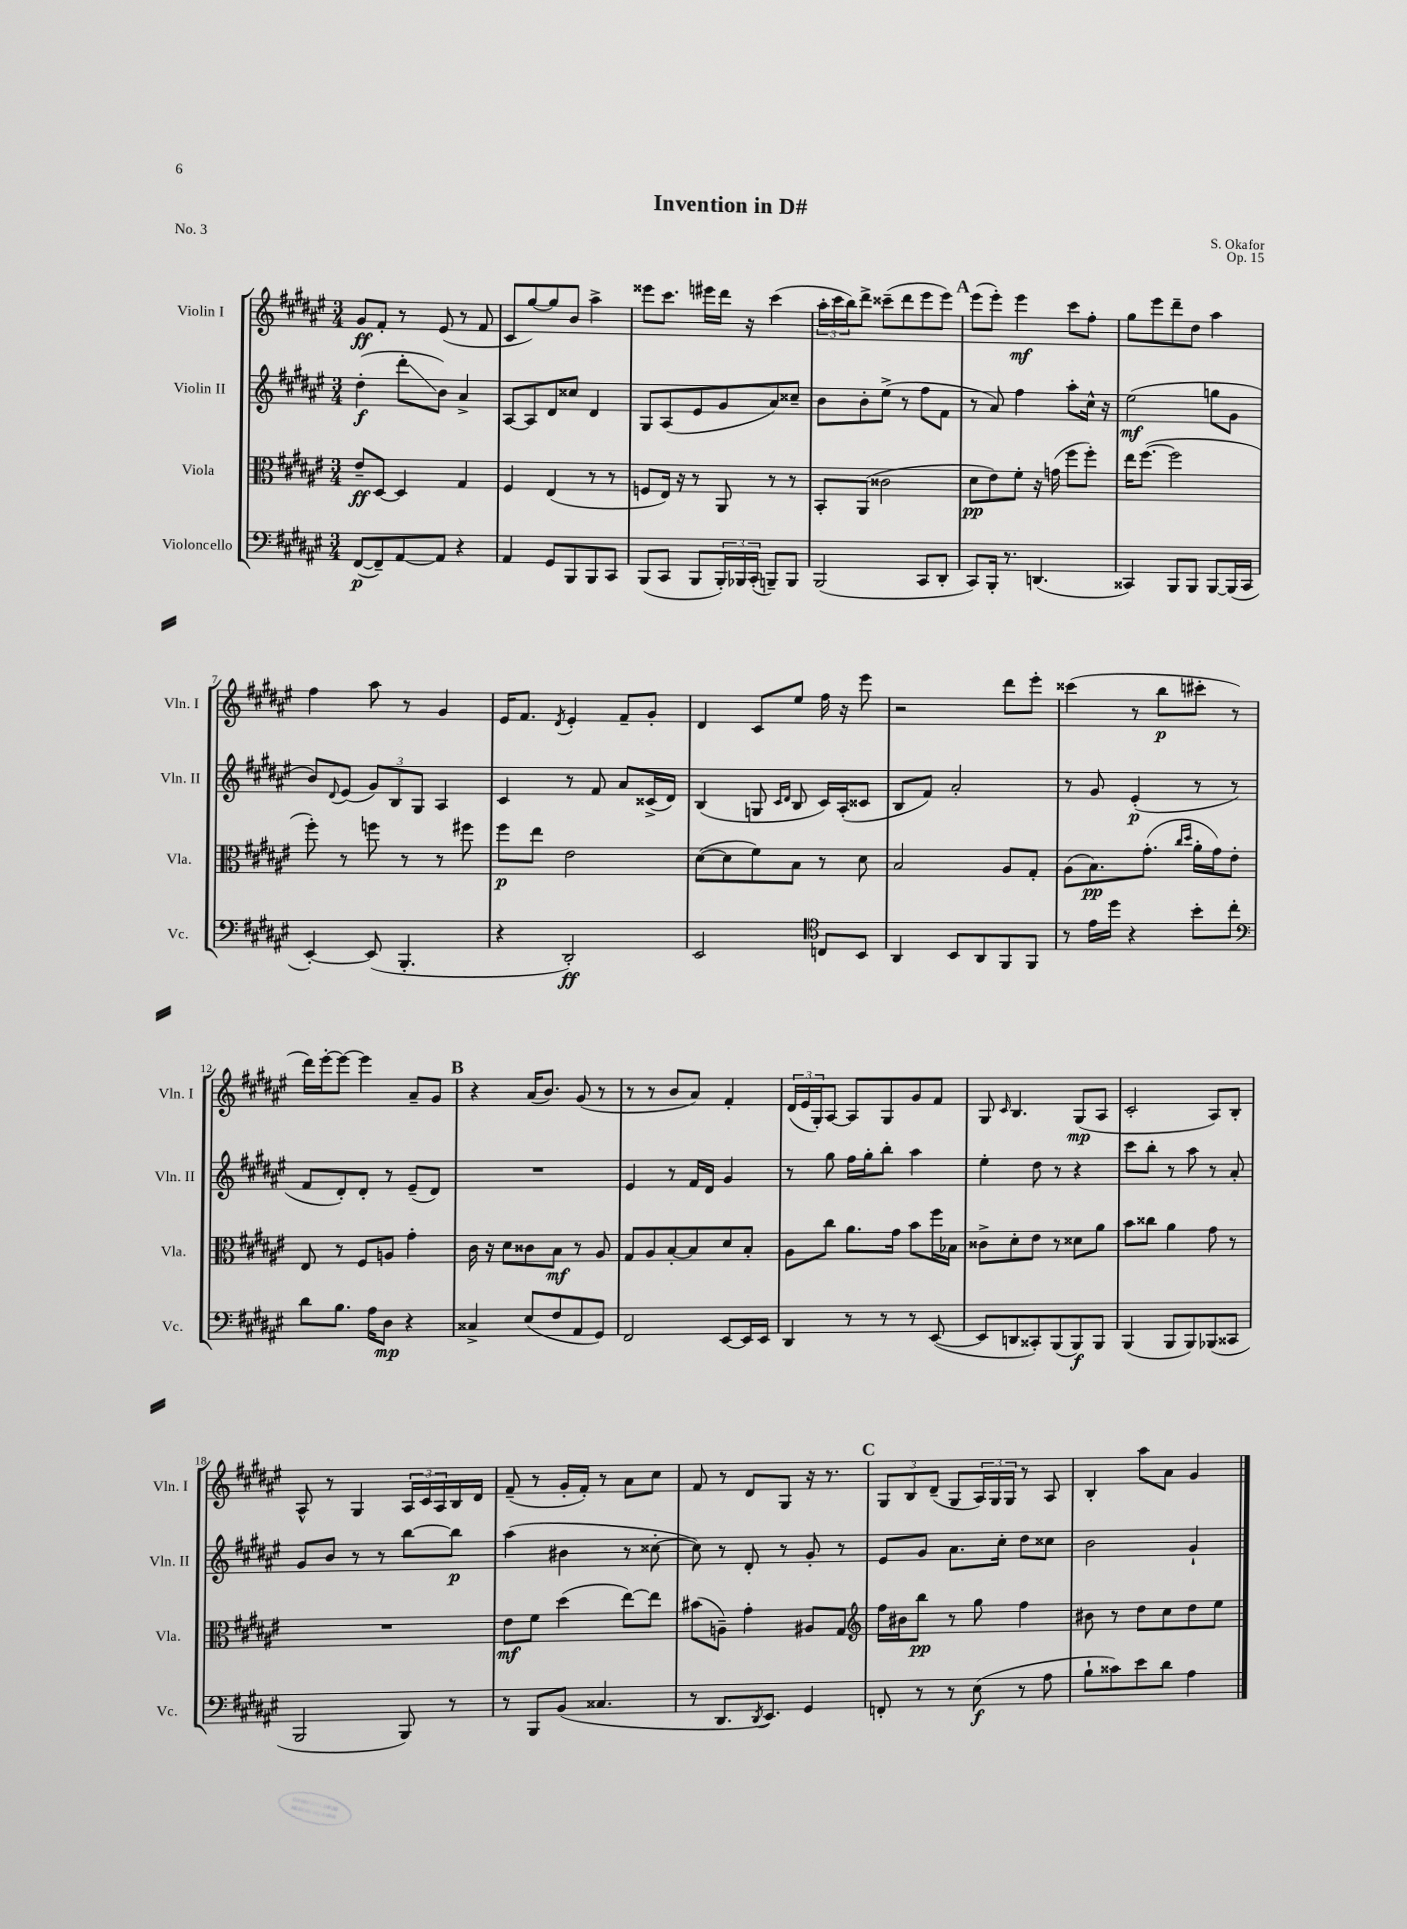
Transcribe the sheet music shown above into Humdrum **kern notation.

**kern	**kern	**kern	**kern
*staff4	*staff3	*staff2	*staff1
*clefF4	*clefC3	*clefG2	*clefG2
*k[f#c#g#d#a#e#]	*k[f#c#g#d#a#e#]	*k[f#c#g#d#a#e#]	*k[f#c#g#d#a#e#]
*M3/4	*M3/4	*M3/4	*M3/4
([8FF#	8e#~	(4dd#'	8g#
8FF#~])	[8D#	.	8f#'
[8AA#	4D#]	8ddd#'	8r
8AA#]	.	8b)	(8e#
4r	4G#	4a#^	8r
.	.	.	8f#
=	=	=	=
4AA#	4F#	[8A#	8c#
.	.	8A#]	[8gg#)
8GG#	(4E#	8d#	8gg#]
8BBB	.	8cc##	8b
8BBB	8r	4d#	4aa#^
8CC#	8r	.	.
=	=	=	=
(8BBB	8F	8G#	8eee##
8CC#	16E#)	(8A#	8.ccc#
.	16r	.	.
8BBB	8r	8e#	.
.	.	.	16eee#
24BBB')	8AA#	8g#	16ddd#
24BBB-	.	.	.
.	.	.	16r
(24CC#'	.	.	.
8BBB~)	8r	8a#)	(4ccc#
8BBB	8r	8cc##~	.
=	=	=	=
(2BBB	8BB'	8b	24aa#'
.	.	.	24ccc#
.	.	.	24bb)
.	(8AA#	8b'	8ddd#^
.	2c##	(8ee#^	(8ccc##~
.	.	8r	8ddd#
8CC#	.	8ff#	8eee#
8DD#'	.	8f#	8eee#)
=	=	=	=
8CC#)	8d#	8r	(8eee#
16BBB'	8e#)	8a#)	8eee#')
8.r	.	.	.
.	8f#'	4ff#	4eee#
(4.DD	16r	.	.
.	(16g	.	.
.	8ff#	8aa#'	8ccc#
.	8ff#')	16cc#^^	8ff#'
.	.	16r	.
=	=	=	=
4CC##)	16ee#	(2ee#	8gg#
.	([8.ff#	.	.
.	.	.	8eee#
8BBB	2ff#]	.	8ddd#~
8BBB	.	.	8dd#
[8BBB	.	8gg	4aa#
(16BBB]	.	8g#	.
16CC##	.	.	.
=	=	=	=
[4EE#')	8ff#')	8b)	4ff#
.	.	8qqd#	.
.	8r	(8e#	.
(8EE#]	8ff	12g#)	8aa#
.	.	12B	.
4.BBB'	8r	.	8r
.	.	12G#	.
.	8r	4A#	4g#
.	8ff#	.	.
=	=	=	=
4r	8ff#	4c#	16e#
.	.	.	8.f#
.	8ee#	.	.
.	.	.	8qd#
2DD#')	2e#	8r	4e#'
.	.	8f#	.
.	.	8a#	8f#~
.	.	(16c##^	8g#'
.	.	16d#)	.
=	=	=	=
2EE#	([8d#	(4B	4d#
.	8d#]	.	.
.	8f#)	8G	8c#
.	.	16qqc#	.
.	.	16qqd#	.
.	8B	8B	8ee#
*clefC4	*	*	*
8C	8r	16c#)	16ff#
.	.	(16A#'	16r
8BB	8d#	8c##	8eee#
=	=	=	=
4AA#	2B	8B	2r
.	.	8f#)	.
8BB	.	2a#'	.
8AA#	.	.	.
8FF#	8A#	.	8ddd#
8FF#	8G#'	.	8eee#'
=	=	=	=
8r	(8A#	8r	(4ccc##
16e#	8.B)	8g#	.
16dd#	.	.	.
4r	.	(4e#'	8r
.	(8.g#'	.	.
.	.	.	8bb
.	16qqcc#	.	.
.	16qqdd#	.	.
8b'	16a#'	8r	8ccc#'
.	16g#)	.	.
8cc#'	8e#'	8r	8r
=	=	=	=
*clefF4	*	*	*
8d#	8E#	8f#	16ddd#)
.	.	.	[16eee#'
8.B	8r	8d#')	8eee#_
.	8F#	8d#'	4eee#]
16A#	.	.	.
8D#	8A	8r	.
4r	4g#'	(8e#~	8a#~
.	.	8d#)	8g#
=	=	=	=
4C##^	16c#	2.r	4r
.	16r	.	.
.	8d#	.	.
(8E#	8c##	.	(16a#
.	.	.	8.b)
8F#	8B	.	.
8AA#	8r	.	(8g#
8GG#)	8A#	.	8r
=	=	=	=
2FF#	8G#	4e#	8r
.	8A#	.	8r
.	[8B'	8r	8b
.	8B]	16f#	8a#)
.	.	16d#	.
[8EE#	8d#	4g#	4f#'
16EE#]	8B'	.	.
16EE#	.	.	.
=	=	=	=
4DD#	8A#	8r	(24d#
.	.	.	24e#
.	.	.	24G#')
.	8cc#	8gg#	[8A#
8r	8.a#	16ff#	8A#]
.	.	16gg#'	.
8r	.	8bb'	8G#
.	16g#	.	.
8r	8b	4aa#	8g#
([8EE#	16ff#	.	8f#
.	16B-	.	.
=	=	=	=
8EE#]	8c##^	4ee#'	8G#
.	.	.	16qqc#
8DD	8d#'	.	4.B
8CC##')	8e#	8dd#	.
(8BBB	8r	8r	.
8BBB)	8d##	4r	(8G#
8BBB	8a#	.	8A#
=	=	=	=
(4BBB	8b	8ccc#	2c#'
.	8cc##	8bb'	.
8BBB	4a#	8r	.
8BBB)	.	8aa#	.
(8BBB-	8g#	8r	8A#)
8CC##	8r	8a#'	8B'
=	=	=	=
2BBB	2.r	8g#	8A#^^
.	.	8b	8r
.	.	8r	4G#
.	.	8r	.
8BBB)	.	[8bb	24A#
.	.	.	24c#
.	.	.	24A#
8r	.	8bb]	16B
.	.	.	16d#
=	=	=	=
8r	8e#	(4aa#	(8f#~
8BBB	8f#	.	8r
(8BB	(4dd#	4b#	16g#'
.	.	.	16f#')
4.C##	.	.	8r
.	[8ee#)	8r	8a#
.	8ee#]	[8cc##'	8cc#
=	=	=	=
8r	(8b#	8cc##])	8f#
8.DD#	8A~)	8r	8r
.	4g#'	8d#'	8d#
8qDD#	.	.	.
8.EE#)	.	.	.
.	.	8r	8G#
4GG#	8A#	8g#'	16r
.	.	.	8.r
.	8G#	8r	.
=	=	=	=
*	*clefG2	*	*
8FF'	16ff#	8e#	12G#
.	16b#	.	.
.	.	.	12B
8r	8bb	8g#	.
.	.	.	(12d#~
8r	8r	8.a#	8G#
(8E#	8gg#	.	24A#)
.	.	.	24G#
.	.	16cc#'	.
.	.	.	24G#
8r	4ff#	8dd#	8r
8A#	.	8cc##	8A#
=	=	=	=
8B`	8b#	2b	4B'
8c##)	8r	.	.
8e#	8dd#	.	8aa#
8d#	8cc#	.	8a#
4A#	8dd#	4g#`	4g#
.	8ee#	.	.
==	==	==	==
*-	*-	*-	*-
